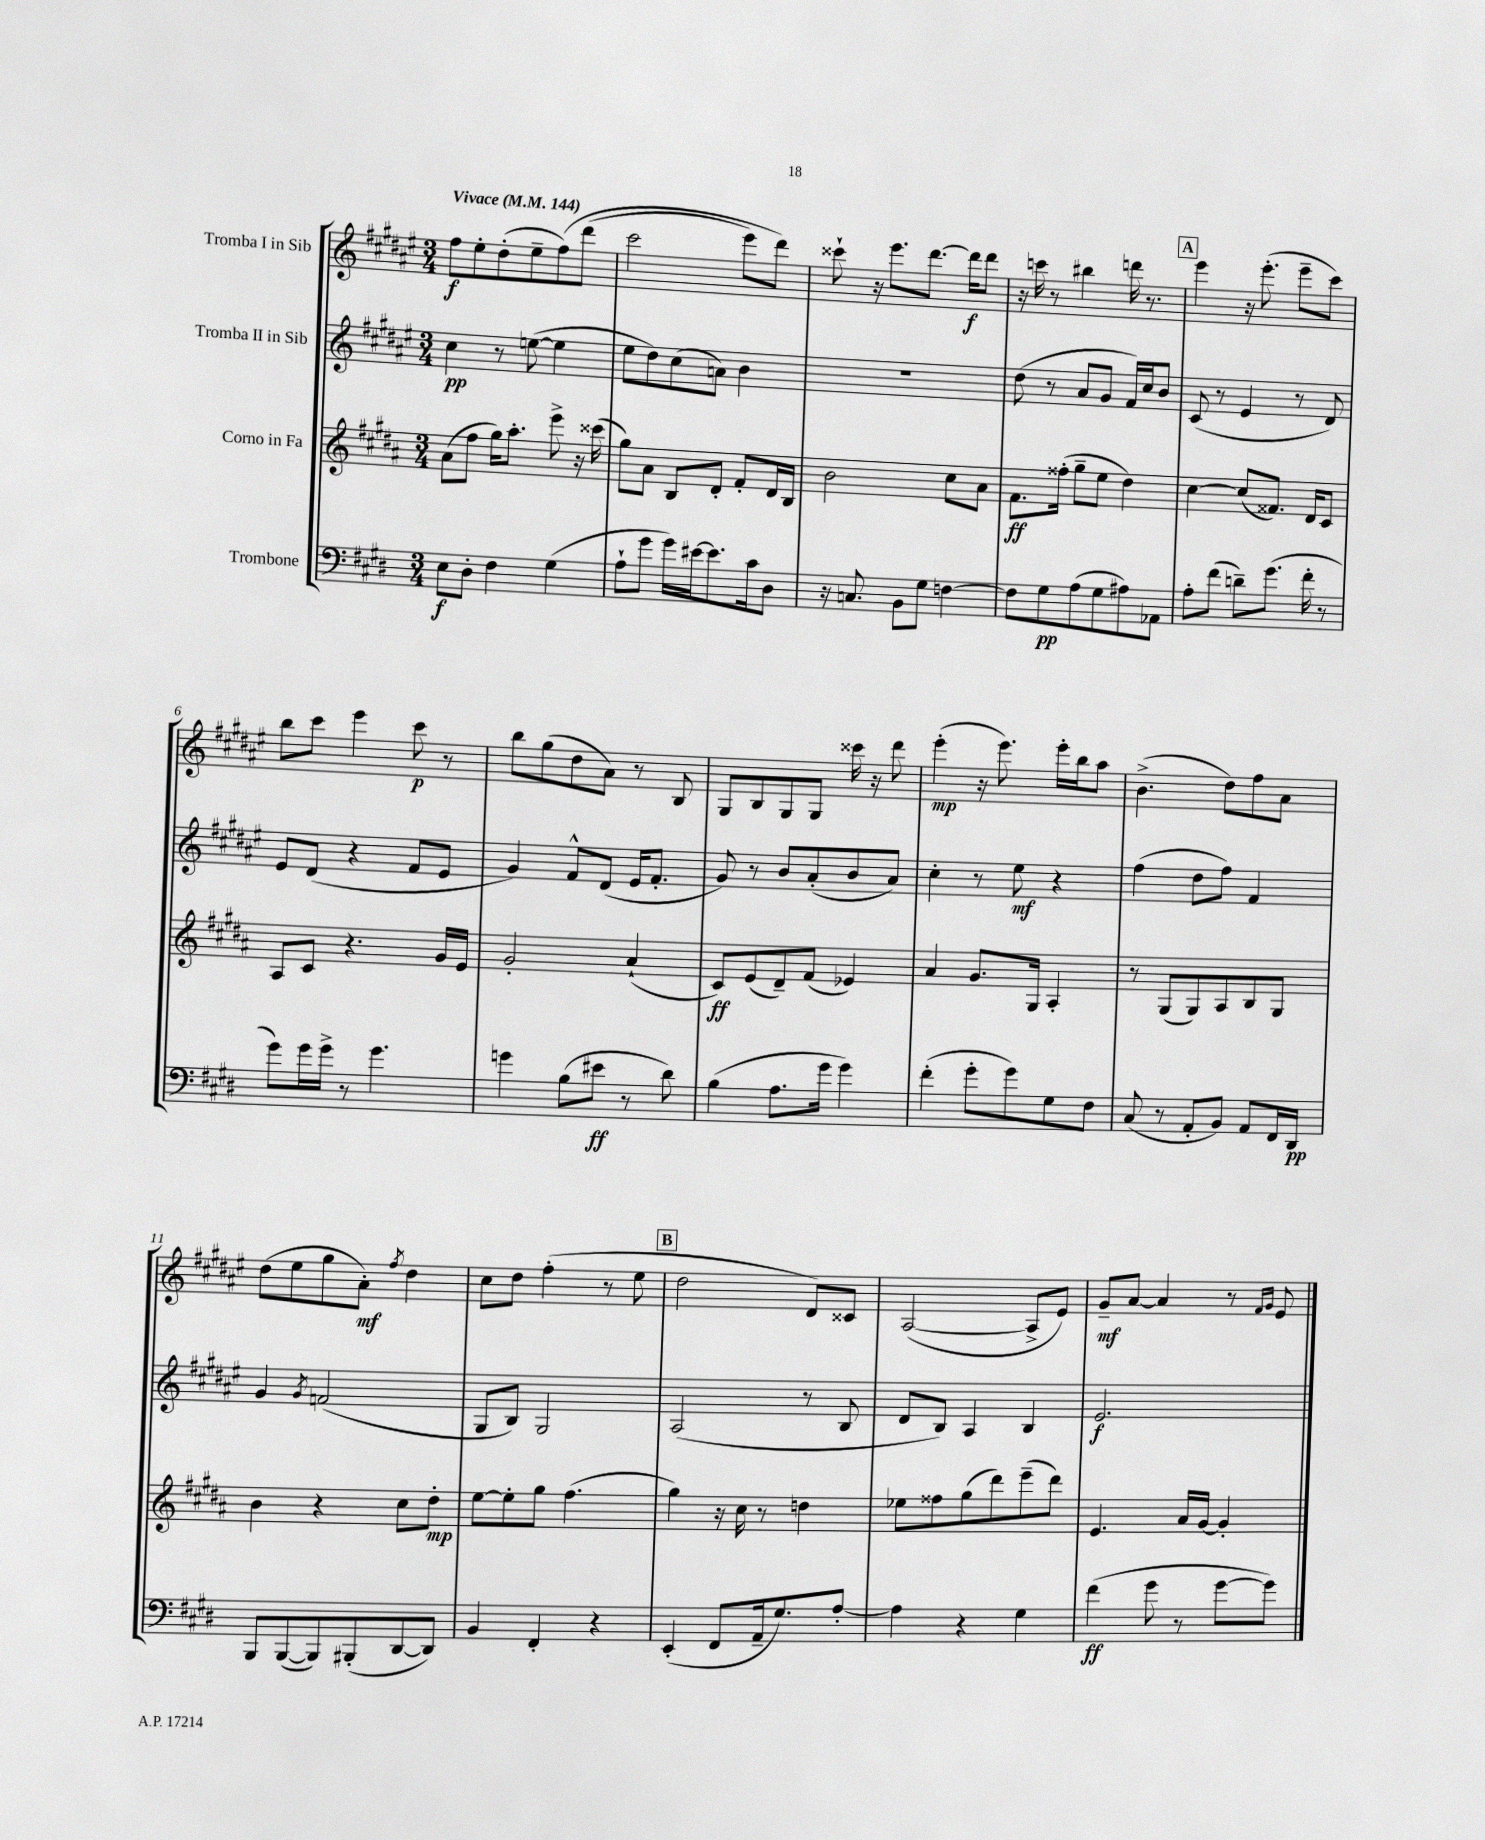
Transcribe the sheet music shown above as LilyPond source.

<<
\new StaffGroup <<
\new Staff = "s0" \with { instrumentName = "Tromba I in Sib" } {
    \clef treble \key fis \major \numericTimeSignature \time 3/4 \tempo "Vivace" 4 = 144
    fis''8\f eis''8-. dis''8-.( eis''8-- fis''8)\( dis'''8( |
    cis'''2 eis'''8) dis'''8\) |
    cisis'''8-! r16 eis'''8. dis'''8.~ dis'''16\f dis'''8 |
    r16 c'''16 r8 bis''4 d'''16 r8. |
    \mark \markup { \box "A" } eis'''4 r16 eis'''8.-.( eis'''8-- cis'''8) |
    b''8 cis'''8 eis'''4 cis'''8\p r8 |
    b''8 gis''8( dis''8 ais'8) r8 b8 |
    gis8 b8 gis8 gis8 cisis'''16 r16 dis'''8 |
    eis'''4-.\mp( r16 eis'''8.) eis'''16-. b''16 ais''8 |
    b'4.->( dis''8) fis''8 ais'8 |
    dis''8( eis''8 gis''8 ais'8-.\mf) \acciaccatura { fis''8 } dis''4 |
    cis''8 dis''8 fis''4-.( r8 eis''8 |
    \mark \markup { \box "B" } dis''2 dis'8) cisis'8 |
    ais2~( ais8-> eis'8) |
    gis'8--\mf ais'8~ ais'4 r8 \grace { fis'16 gis'16 } eis'8 \bar "|." |
}
\new Staff = "s1" \with { instrumentName = "Tromba II in Sib" } {
    \clef treble \key fis \major \numericTimeSignature \time 3/4
    cis''4\pp r8 e''8~( e''4 |
    eis''8 dis''8) cis''8( a'8) b'4 |
    R2. |
    dis''8( r8 ais'8 gis'8 fis'16) cis''16 b'8 |
    \mark \markup { \box "A" } cis'8( r8 eis'4 r8 dis'8) |
    eis'8 dis'8( r4 fis'8 eis'8 |
    gis'4) fis'8-^ dis'8( eis'16 fis'8.-. |
    gis'8) r8 b'8 ais'8-.( b'8 ais'8) |
    cis''4-. r8 eis''8\mf r4 |
    fis''4( dis''8 fis''8) fis'4 |
    gis'4 \acciaccatura { gis'8 } f'2( |
    gis8 b8) gis2 |
    \mark \markup { \box "B" } ais2( r8 b8 |
    dis'8 b8) ais4 b4 |
    eis'2.\f \bar "|." |
}
\new Staff = "s2" \with { instrumentName = "Corno in Fa" } {
    \clef treble \key b \major \numericTimeSignature \time 3/4
    ais'8( fis''8 gis''16) ais''8.-. e'''8-> r16 cisis'''16( |
    gis''8) ais'8 b8 dis'8-. fis'8-. dis'16 b16 |
    b'2 cis''8 ais'8 |
    fis'8.\ff fisis''16-.( gis''8-- e''8 dis''4) |
    \mark \markup { \box "A" } cis''4~ cis''8( fisis'8.) dis'16 cis'8 |
    ais8 cis'8 r4. gis'16 e'16 |
    gis'2-. ais'4-!( |
    cis'8\ff) e'8( dis'8--) fis'8( ees'4) |
    ais'4 gis'8. gis16 ais4-. |
    r8 gis8( gis8) ais8 b8 gis8 |
    b'4 r4 cis''8 dis''8-.\mp |
    e''8~ e''8-. gis''8 fis''4.( |
    \mark \markup { \box "B" } gis''4) r16 cis''16 r8 d''4 |
    ees''8 fisis''8 gis''8( dis'''8) e'''8--( dis'''8) |
    e'4. ais'16 gis'16~ gis'4-. \bar "|." |
}
\new Staff = "s3" \with { instrumentName = "Trombone" } {
    \clef bass \key e \major \numericTimeSignature \time 3/4
    e8\f dis8-. fis4 gis4( |
    a8-! gis'8 gis'16) eis'16~ eis'8. cis'16 dis8 |
    r16 c8. b,8 gis8 f4~ |
    f8 gis8\pp a8( gis8 ais8) aes,8 |
    \mark \markup { \box "A" } a8-. fis'8( d'8--) gis'8.( fis'16-. r8 |
    gis'8) gis'16 gis'16-> r8 gis'4. |
    g'4 b8( eis'8\ff r8 dis'8) |
    b4( a8. gis'16 gis'4) |
    fis'4-.( gis'8-. gis'8) gis8 fis8 |
    cis8( r8 a,8-. b,8) a,8 fis,16 dis,16\pp |
    b,,8 b,,8~( b,,8) bis,,8-.( dis,8~ dis,8) |
    b,4 fis,4-. r4 |
    \mark \markup { \box "B" } e,4-.( fis,8 a,16-- gis8.) a8~-. |
    a4 r4 gis4 |
    fis'4\ff( gis'8 r8 gis'8~ gis'8) \bar "|." |
}
>>
>>
